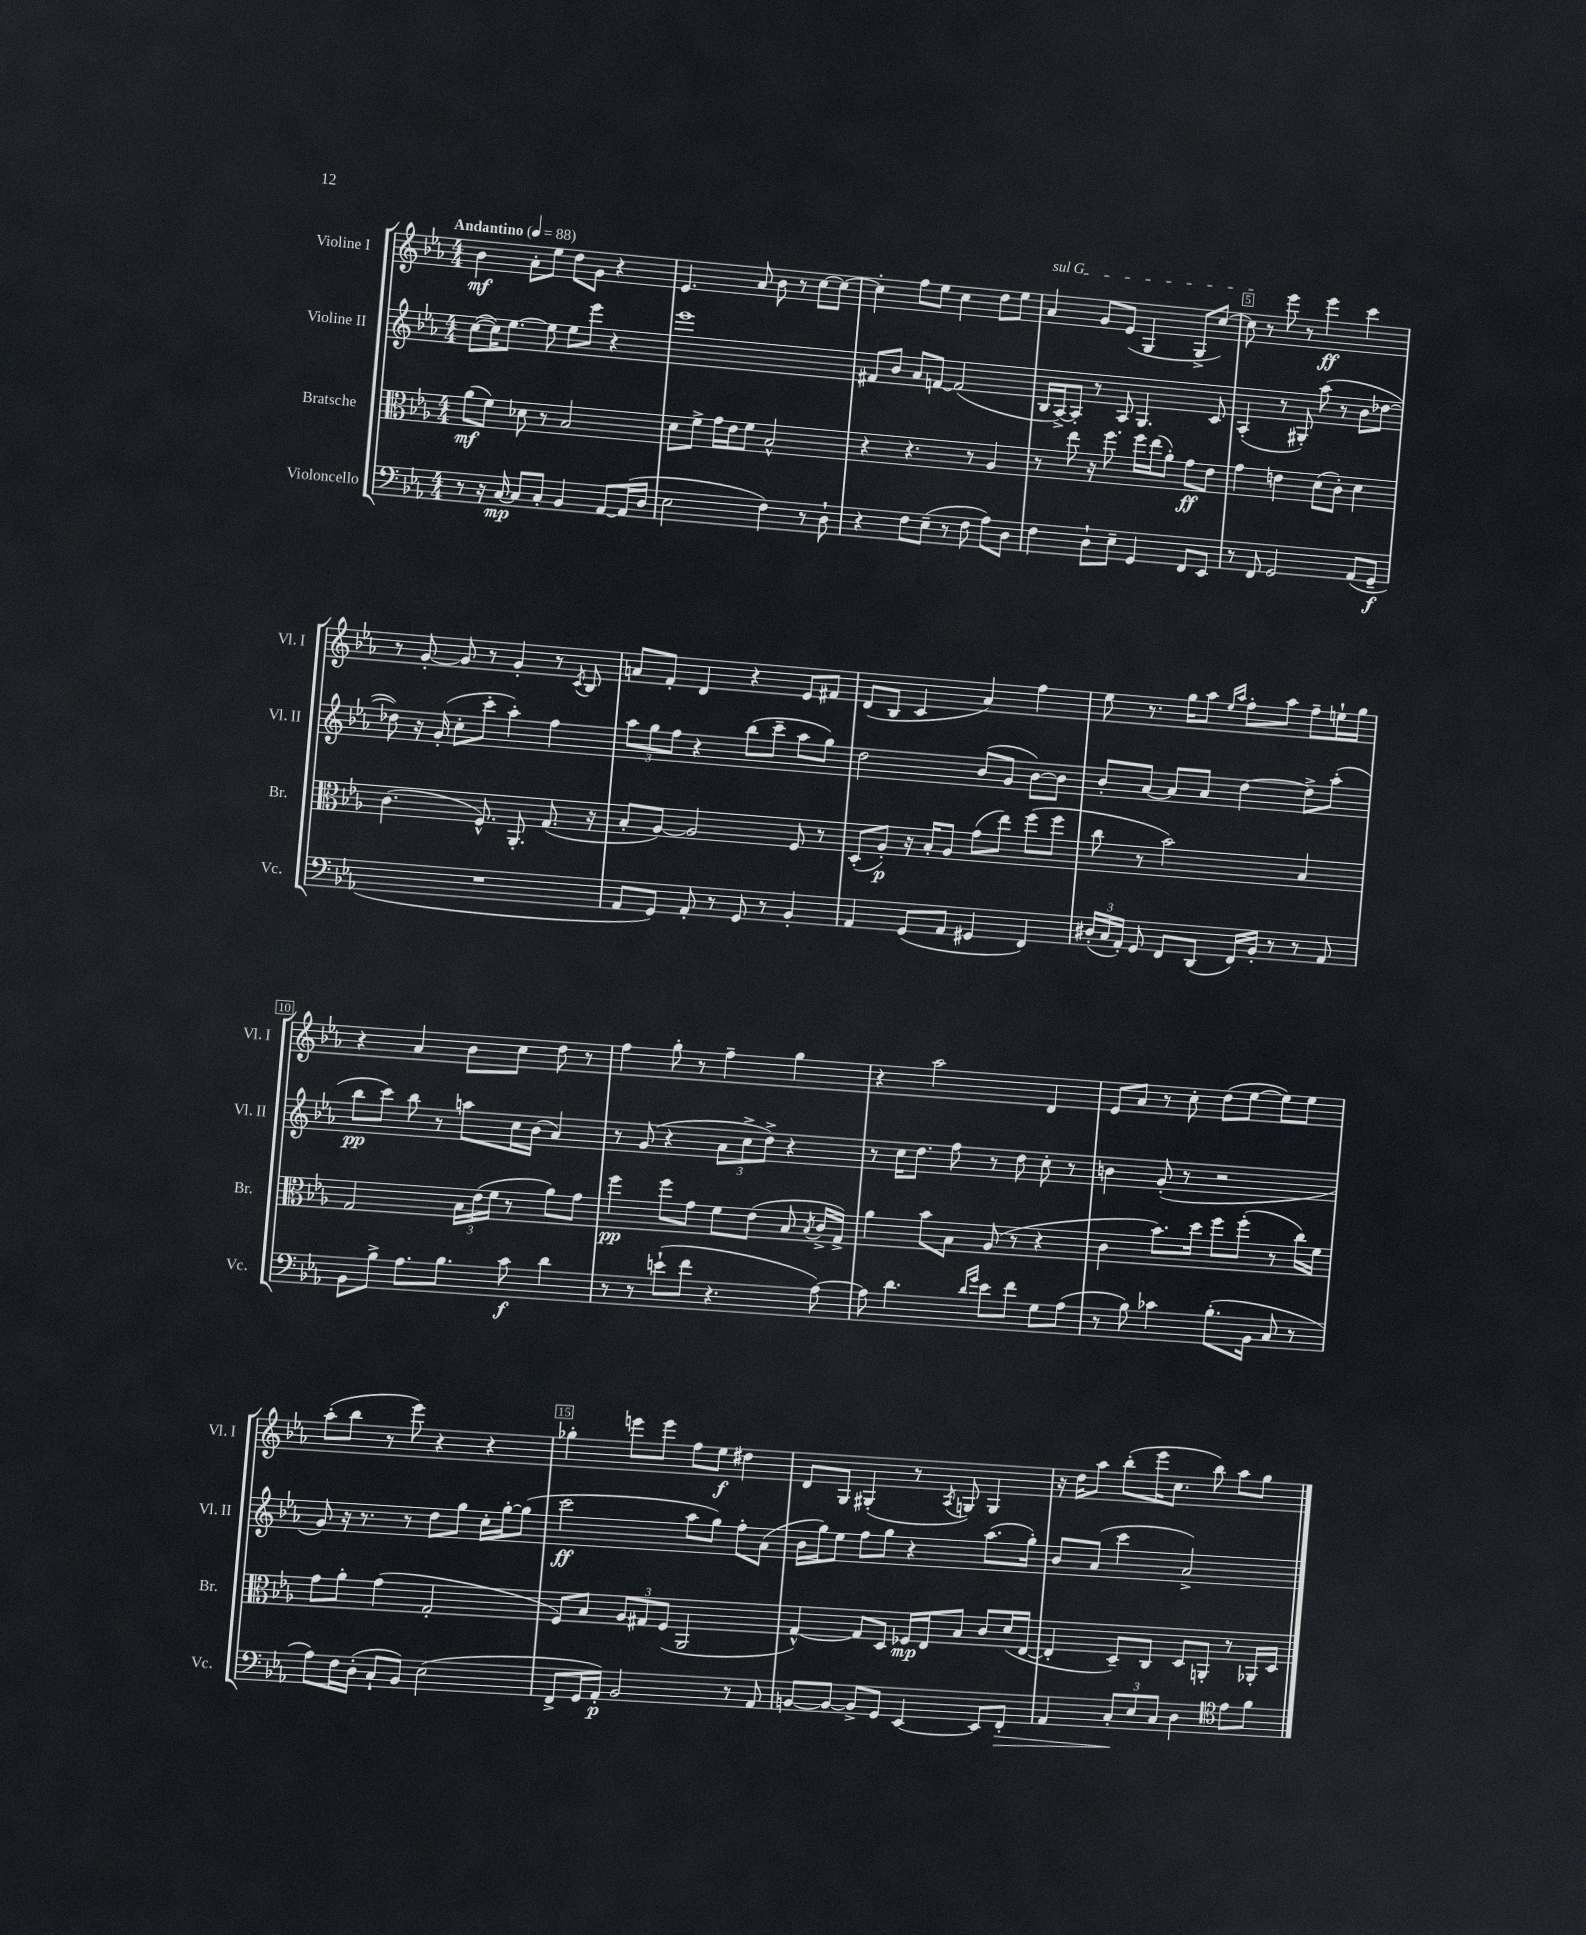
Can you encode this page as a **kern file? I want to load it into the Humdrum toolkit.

**kern	**kern	**kern	**kern
*staff4	*staff3	*staff2	*staff1
*clefF4	*clefC3	*clefG2	*clefG2
*k[b-e-a-]	*k[b-e-a-]	*k[b-e-a-]	*k[b-e-a-]
*M4/4	*M4/4	*M4/4	*M4/4
*MM88	*MM88	*MM88	*MM88
8r	(8a-	([8cc	4b-
16r	8f)	16cc])	.
[16C	.	[8.ee-	.
8C]	8d-	.	8a-'
8C'	8r	8ee-]	8ee-
4BB-	2B-	8ee-	8dd
.	.	8eee-	8g
[8AA-	.	4r	4r
(16AA-]	.	.	.
16D	.	.	.
=	=	=	=
2E-	8d	1eee-	4.e-
.	8f^	.	.
.	16g	.	.
.	16e-	.	.
.	8f	.	8a-
4F)	2B-^^	.	8b-
.	.	.	8r
8r	.	.	[8cc
8D`	.	.	8cc_
=	=	=	=
4r	4r	8f#	4cc']
.	.	8b-	.
8F	4.r	8a-	8ff
(8E-~	.	[8f	8ee-
8r	.	(2f]	4cc
8F	8r	.	.
8A-)	4A-	.	8dd
8D	.	.	8ee-
=	=	=	=
4F	8r	16B-	4a-
.	.	[16A-^)	.
.	8ee-	8A-']	.
8D`	16r	8r	8g
.	8.ff	.	.
8E-~	.	8A-	(8e-
4GG	16ff	4.G	4G
.	(16ee-	.	.
.	8a-')	.	.
8FF	8g	.	8G^
8EE-	8e-	8c	[8cc)
=	=	=	=
8r	4g	(4A-'	8cc]
8FF	.	.	8r
2GG	4e	8r	8eee-
.	.	8G#')	8r
.	(8d	(8aa-	4eee-
.	8c')	8r	.
(8AA-	4d	8b-	4ccc
8GG~	.	[8dd-	.
=	=	=	=
1r	(4.c	8dd-])	8r
.	.	16r	[8g'
.	.	(16g'	.
.	.	8cc'	8g]
.	8.F^^)	8ccc'	8r
.	.	4aa-')	4g'
.	8.AA-'	.	.
.	(8.G	4ff	8r
.	.	.	8qc
.	.	.	8B-
.	16r	.	.
=	=	=	=
8AA-	8B-'	12aa-	8a
.	.	12gg	.
8GG)	[8A-)	.	8f'
.	.	12ff	.
8AA-'	2A-]	4r	4d
8r	.	.	.
8GG	.	(8bb-	4r
8r	.	8ccc~	.
4BB-'	8F	8aa-	8e-
.	8r	8gg)	8f#
=	=	=	=
4AA-	(8D'	2dd	(8d
.	8A-')	.	8B-
(8GG	16r	.	4c
.	16B-'	.	.
8AA-	8A-	.	.
4GG#	(8g	(8b-	4a-)
.	8ee-)	8g	.
4FF)	(8ff	[8b-)	4ff
.	8ff	8b-]	.
=	=	=	=
(24D#'	8cc	8b-'	8ee-
24C	.	.	.
24AA-')	.	.	.
8GG	8r	[8a-	8.r
8FF	2b-)	8a-]	.
.	.	.	16gg
(8DD	.	8a-	8aa-
.	.	.	16qqee-
.	.	.	16qqaa-
16FF)	.	[4dd	8ff'
16BB-'	.	.	.
8r	.	.	8aa-
8r	4B-	8dd^]	8ff~
8AA-	.	(8aa-'	16ee`
.	.	.	16gg
=	=	=	=
8BB-	2G	8bb-	4r
8B-^	.	8ccc)	.
8.A-	.	8bb-	4a-
.	.	8r	.
8.B-	.	.	.
.	24B-	8aa	8b-
.	(24e-	.	.
.	24f	.	.
8c	8r	16cc	8cc
.	.	(16b-	.
4d	8a-)	4a-)	8dd
.	8g	.	8r
=	=	=	=
8r	4ff	8r	4ff
8r	.	(8g	.
(8e`	8ff	4r	8gg'
8f	8g	.	8r
4.r	8f	12a-	4ff~
.	.	12cc^	.
.	(8e-	.	.
.	.	12dd^)	.
.	8B-	4r	4gg
.	8qB-	.	.
[8A-)	16c^	.	.
.	16G^)	.	.
=	=	=	=
8A-]	4a-	8r	4r
4.d	.	16cc	.
.	.	8.dd	.
.	8b-	.	2aa-
.	8B-	8ff	.
16qqd	.	.	.
16qqg	.	.	.
8e-	(8A-	8r	.
8f	8r	8dd	.
8G	4r	8cc'	4d
(8A-	.	8r	.
=	=	=	=
8r	4c	4b	8e-
8B-)	.	.	8a-
4c-	8.b-)	(8g'	8r
.	.	8r	8cc'
.	16dd	.	.
(8.B-'	8ff	2r	(8dd
.	(8ff'	.	[8ee-
16BB-	.	.	.
8C	8r	.	8ee-])
8r	16cc)	.	8ee-
.	16f	.	.
=	=	=	=
8A-)	8g	8g)	(8aa-'
16F	8a-'	16r	8bb-
(16D'	.	8.r	.
8C`	(4g	.	8r
8BB-)	.	8r	8eee-)
(2E-	2G'	8dd	4r
.	.	8gg	.
.	.	16cc'	4r
.	.	[16gg'	.
.	.	(8gg]	.
=	=	=	=
8FF^	8F)	2ccc	4gg-'
16GG	8B-	.	.
16AA-')	.	.	.
2BB-	12A-	.	8eee
.	12G#	.	.
.	.	.	8eee
.	(12F	.	.
.	2AA-	8aa-	8ff
.	.	8gg)	8ee-
8r	.	8ff'	4dd#
8AA-	.	(8a-	.
=	=	=	=
[8BB	[4G^^)	16b-	8d
.	.	16gg)	.
8BB_	.	8ee-	8G
8BB^]	8G]	8ff	(4G#'
8GG	8D	8gg	.
[4EE-	16F-	4r	8r
.	16E-	.	.
.	.	.	8qA-
.	8B-	.	8G)
8EE-]	8c	(8.aa-	4G
8FF'	(16d	.	.
.	[16E-	16gg')	.
=	=	=	=
4AA-	4E-']	8b-	16r
.	.	.	16dd
.	.	(8a-	8aa-
12C'	8D~)	4ccc	(8bb-'
12E-	.	.	.
.	8C	.	16eee-
12C	.	.	.
.	.	.	8.cc
4D	8D	2a-^)	.
.	8AA'	.	8bb-)
*clefC4	*	*	*
8e-	8r	.	8aa-
8f	16AA-'	.	8gg
.	16D	.	.
==	==	==	==
*-	*-	*-	*-
